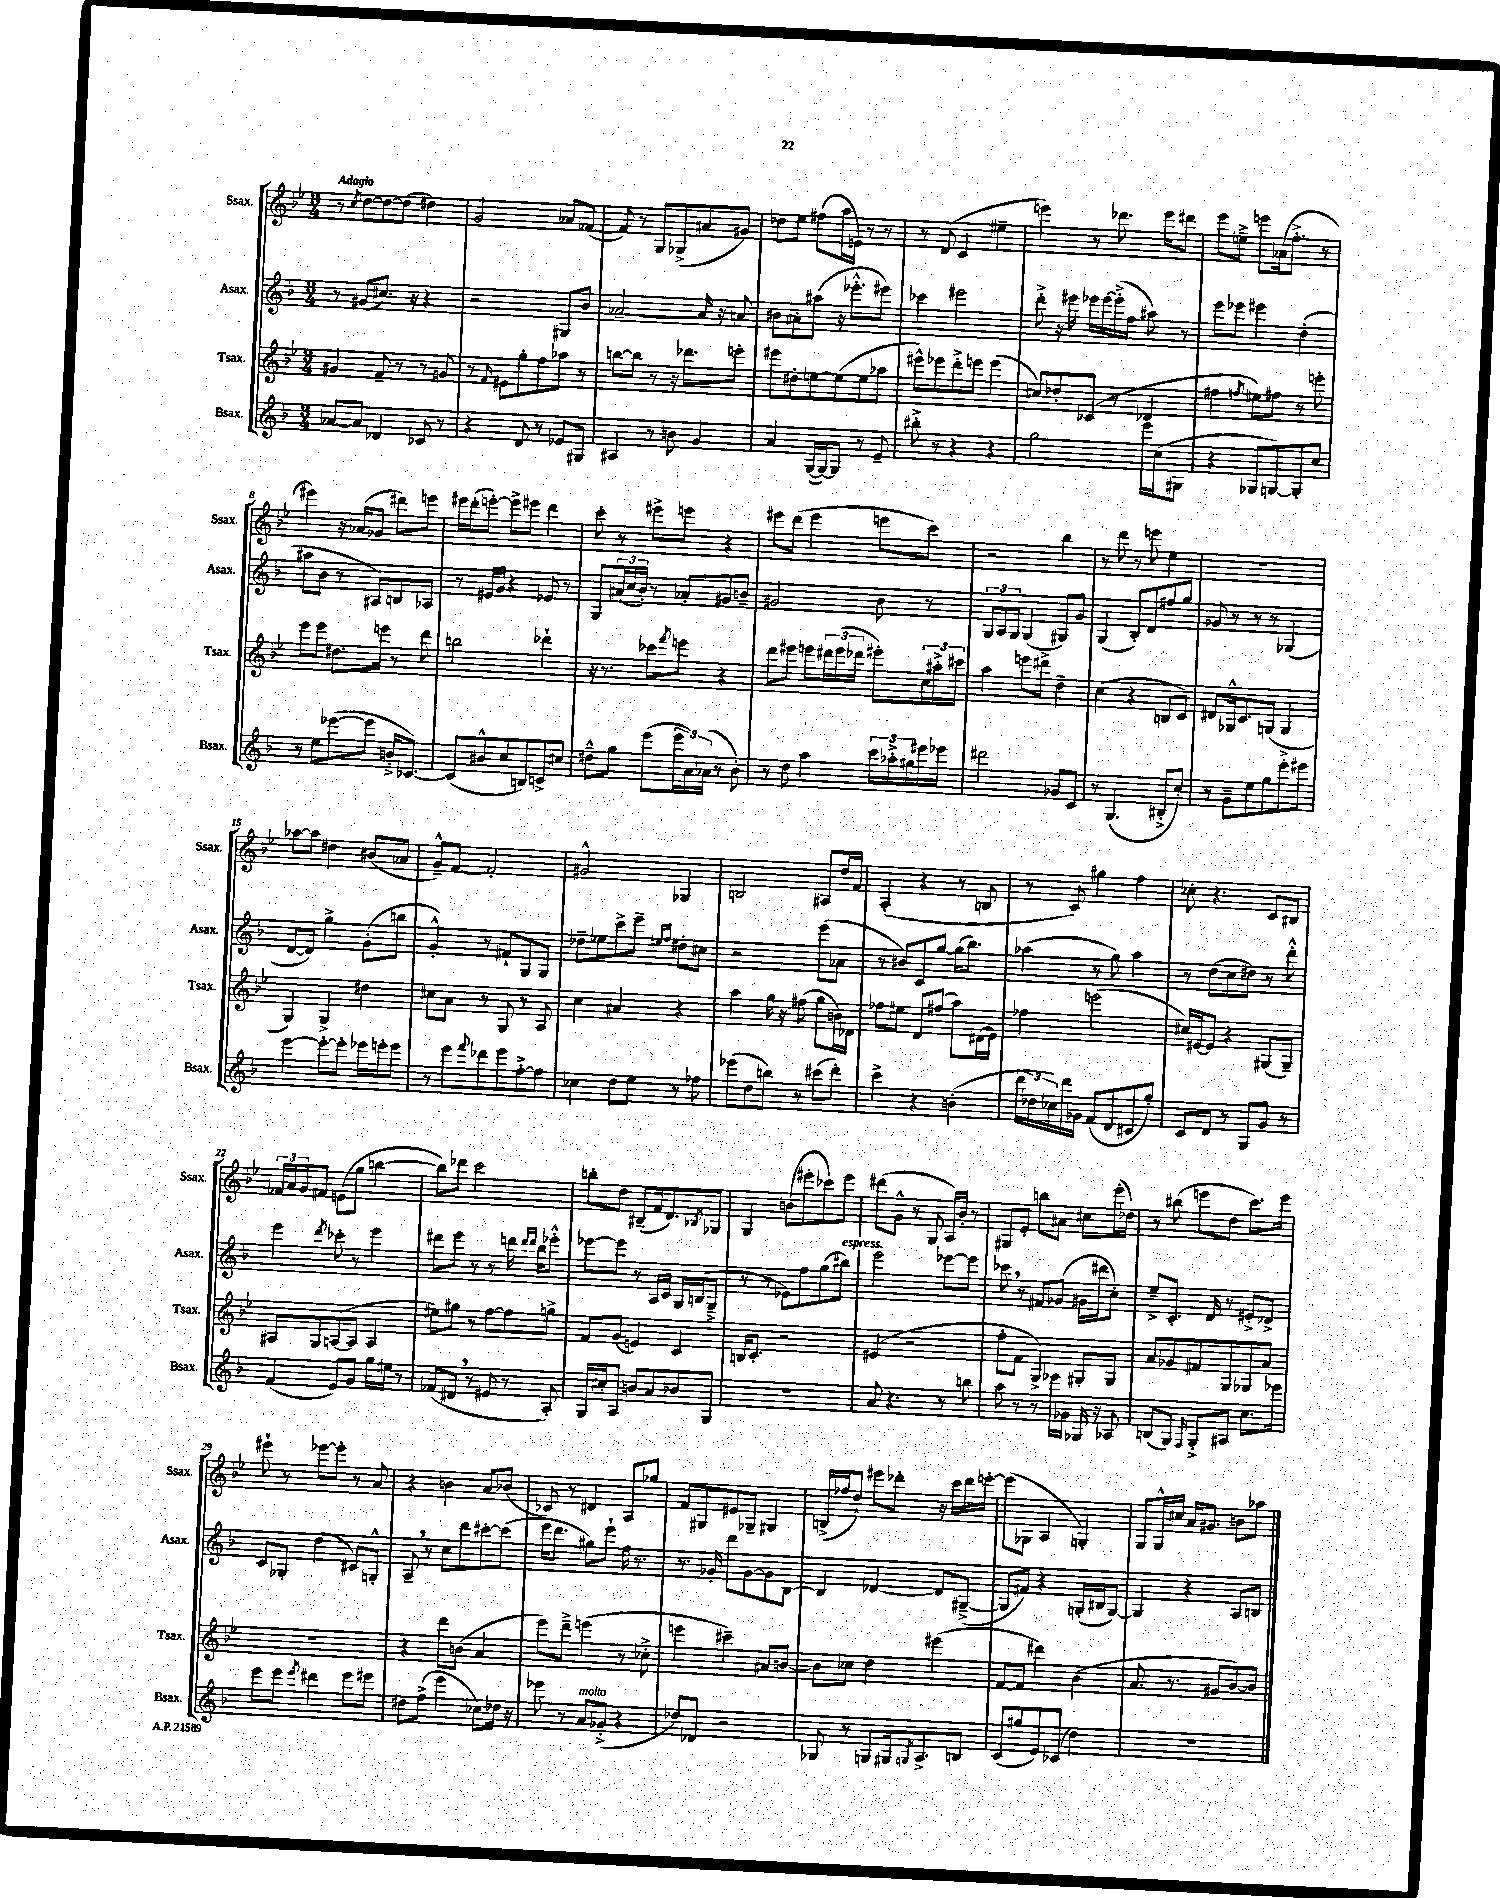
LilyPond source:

<<
\new StaffGroup <<
\new Staff = "s0" \with { instrumentName = "Ssax." shortInstrumentName = "Ssax." } {
    \clef treble \key bes \major \numericTimeSignature \time 3/4 \tempo "Adagio"
    r8 \acciaccatura { c''8 } d''8~ d''8~ d''8( dis''4) |
    g'2 aes'8 fes'8~( |
    fes'8) r8 g8 ges8->( ais'8 gis'8) |
    des''8 ees''8 fis''8( a''16 e'16) r8 r8 |
    r8 d'8( c'4 eis''4-- |
    e'''4) r8 des'''8. e'''16 dis'''8 |
    ees'''8 e''8---> e'''8 aes'16( f''8.-.-> r8 |
    eis'''4) r16 aes'16( ges'8 dis'''8) e'''8 |
    eis'''16 d'''16-.( e'''8~-.) e'''8-> eis'''8 d'''4 |
    c'''8-. r8 eis'''8-> e'''8 r4 |
    eis'''8 d'''8( eis'''4 e'''8 c'''8) |
    r2 bes''4 |
    r8 d'''8 r8 e'''8 ees''4 |
    R2. |
    aes''8~ aes''8 dis''4 bis'8( aes'8 |
    g'8---^) f'8~ f'2-. |
    gis'2-^ ges4 |
    b2 ais8 d''16 f'16 |
    a4-.( r4 r8 b8 |
    r8 c'8) gis''4 f''4 |
    ces''8-. r4. c'8 bis8 |
    \tuplet 3/2 { fes'16 a'16 g'16 } fis'8 e'8( g''8 b''4~ |
    b''8) des'''8 c'''2 |
    b''8-. d''8 bis8--( f'16 d'8.) \acciaccatura { bes8 } ges8 |
    g4 b'8( eis'''8-. ces'''8) eis'''8 |
    dis'''8( g'8-^ r8 g8 a16) bes'16-. r8 |
    gis8 ees'8-. b''8 ais'8 cis''8 ees'''16-.( des''16) |
    r8 bis''8( e'''8 d''8 c'''8.) e'''16 |
    eis'''8-! r8 ees'''8~ ees'''8-. r8 a'8 |
    r4 b'4 a'8 bes'8( |
    ces'8) r8 dis'4 a8 ges''8 |
    f'8 gis8 eis'8 ges8-- gis4 |
    b16->( fes''16 d''8-!) eis'''8 des'''8-. r16 c'''16 des'''16 e'''16~-. |
    e'''8( ges8 a4 g4-.) |
    g8 g16-^ cis''16 a'16 gis'8. b'8 aes''8 \bar "|." |
}
\new Staff = "s1" \with { instrumentName = "Asax." shortInstrumentName = "Asax." } {
    \clef treble \key f \major \numericTimeSignature \time 3/4
    r8 gis'8( cis''8.) r16 r4 |
    r2 gis8 bes'8 |
    aes'2~-- aes'16 r16 a'8 |
    bis'8 ais'8-. ais''8( r16 ees'''8.-.-^ eis'''8) |
    ces'''4 eis'''2 |
    d'''8-.-> r16 eis'''16 ees'''16 ees'''16~ ees'''16-.->( f''16 ais''8) r8 |
    e'''8 ees'''8 eis'''4 d''4-.( |
    ais''8 bes'8 r8 ais8) b8 aes8 |
    r8 eis'16 g'16 r4 ees'8 r8 |
    g8 \tuplet 3/2 { ais'16( c''16 bes'16-.) } r8 aes'8-. gis'8 b'8-- |
    gis'2 bes'8 r8 |
    \tuplet 3/2 { g8 a8 g8 } g4( gis8) g'8 |
    g4( bes8-.) d'8 fis''8 g''8 |
    ges'8 r8 r8 r8 ges4( |
    d'8~ d'8) g''4-> g'8-.( b''8 |
    g'4-.-^) r8 fis'8-! g8 g8 |
    des''8-- ees''8 c'''8-> e'''8-- \grace { e''16 f''16 } dis''8-. cis''8 |
    r2 e'''8( aes'8 |
    r8 bis'8) c'8 g''8~ g''16( bes''8.) |
    aes''4( r8 g''8) aes''4 |
    r8 d''8( c''8 dis''8) r8 d'''8-.-^ |
    e'''4 \acciaccatura { d'''8 } ces'''8-. r8 e'''4 |
    dis'''8 e'''8 r8 r8 d'''16 \grace { d'''16 d'''16 } bes''16 ees'''8-.-^ |
    ees'''8~ ees'''8 r8 a16 c'16 g16 b16( g8---> |
    r8 r8 ees'8) f''8 g''8( bis''8^\markup { \italic "espress." }) |
    e'''2 ees'''8~ ees'''8 |
    ces'''8 \breathe r8 fis'8 ges'8( gis'16 dis'''16 c''8-.) |
    e''8---> c'8.-. d'16 r8 eis'8-.-> des'8-> |
    c'8 ges8-. d''4( cis'8) g8-.-^ |
    a8-- \breathe r8 c''8 d'''8 cis'''8~-. cis'''8( |
    e'''16 d'''8. gis''8) e'''8-! f''16 r8. |
    r8. ges'16-. d'''8 ges'8~ ges'8 bes8~ |
    bes4 des'4~ des'8 gis8~--->( |
    gis8 fis'8) r4 g16-.( bis16 g8~) |
    g4 r4 a8 b8 \bar "|." |
}
\new Staff = "s2" \with { instrumentName = "Tsax." shortInstrumentName = "Tsax." } {
    \clef treble \key bes \major \numericTimeSignature \time 3/4
    gis'4 f'8-- r8 r8 g'8 |
    r8 \grace { f'16 } eis'8 g''8-. f''8 aes''8 r8 |
    b''8~ b''8 r8 r16 des'''8. e'''8-. |
    eis'''8 dis''8-. e''8~ e''8( e''8 aes''8 |
    eis'''8-^) ees'''8 d'''8-.-> e'''8 e'''4( |
    cis''8) des''8-. ces'8( r8 des'4 |
    fis''4 \acciaccatura { f''8 } eis''8) fis''8 r8 e'''8-. |
    ees'''8 ees'''8 dis''8. e'''16 r8 d'''8 |
    b''2 des'''4-! |
    r16 r8. ces'''8 \acciaccatura { f'''8 } e'''8 r4 |
    d'''8 eis'''8 e'''8 \tuplet 3/2 { dis'''16 e'''16( des'''16 } eis'''8-.) \tuplet 3/2 { c''16 ais''16-.-> cis'''16 } |
    a''4 e'''8 dis'''8-> d''4-- |
    c''4( r4 b8 c'8) |
    dis'8 ges16-^ c'8. g8( g4 |
    g4) g4-> dis''4 |
    cis''8 a'8 r8 g8 r8 a8 |
    c''4 ais'4 r4 |
    a''4 g''16 r16 fis''8( g''8 b'16) des'16 |
    fes''8 eis''8 d'8 fis''8( a''8) dis'16( ees'16) |
    fes''4 e'''2( |
    cis''16) eis'16~ eis'8 r4 gis8( gis8--) |
    ais8 g8 a8~( a8 a4 |
    eis''8) gis''8 r8 f''8~ f''8 g''8-> |
    f'8 g'8( e'4) c'4 |
    b16 c'8.-. r2 |
    eis'4( r2 |
    f''8-. f'8 g4->) gis8-. gis8 |
    a'8 ges'8 fis'8 g8 ges8 a'8 |
    R2. |
    r4 d'''8 b'8( a'4 |
    ees'''8) d'''8---> e'''4( r8 ces''8-.-> |
    e'''4 cis'''4--) ais'8 b'8~ |
    b'8 ces''8 d''4 eis'''4( |
    f'8~ f'8 dis'''4) bes'4( |
    a'8. r8. gis'8 bes'8~) bes'8 \bar "|." |
}
\new Staff = "s3" \with { instrumentName = "Bsax." shortInstrumentName = "Bsax." } {
    \clef treble \key f \major \numericTimeSignature \time 3/4
    aes'8~ aes'8 des'4 ces'8 r8 |
    r4 d'8 r8 ees'8 gis8 |
    ais4 r8 b'8 g'4 |
    a'4 g16~( g16~) g8 r8 e'8-- |
    bis''8-.-> r8 r4 r4 |
    g''2 e'''16 c''16( gis8 |
    r4 ges8 g8~) g8-. c''8 |
    r8 e''8 ees'''8~( ees'''8 b'16-.-> ces'8.~) |
    ces'8( bis'8-^ c''8 b8) c'8-> cis''8 |
    dis''8---^ g''8 e'''8( \tuplet 3/2 { e'''16 a'16) aes'16( } r8 bes'8-.) |
    r8 d''8 a''4 \tuplet 3/2 { c'''16 aes''16-.-> gis''16 } eis'''16 ees'''16 |
    dis'''2 ges'8 c'8 |
    r8 g4.( bis8-.-> c''8-.) |
    r8 g'8-- e''8 g''8 e'''8-.-> eis'''8 |
    e'''4~ e'''8~-. e'''8-. ees'''16 e'''16-. e'''8 |
    r8 e'''8 \appoggiatura { f'''8 } des'''8 e'''8 f''8~-.-> f''8 |
    ces''4 d''8 e''8 r8 fes''8 |
    ees'''8( d''8 b''8) r8 cis'''8( d'''8-.) |
    c'''4-> r4 b'4-.( |
    \tuplet 3/2 { d'''16 des''16 ces''16) } d'''16 ges'16 f'8( d'8 cis'8 g''8-.) |
    c'8 d'8 r8 g8 g'8 r8 |
    f'4( e'8) g'8 g''16 eis''16 r8 |
    fes'8( dis'8 \breathe r8 eis'8 r8 a8-.) |
    g16 cis''16-. a8 b'8 a'8 bes'8 g8 |
    R2. |
    a'8 r4. r8 b''8 |
    a''8 r8 r8 ees'''16 ges'16 ges16 r16 aes8 |
    b8( g8) \grace { f16 } g8-.-> ais8 c''8. ees'''16 |
    e'''8 e'''8 \acciaccatura { e'''8 } dis'''4 e'''8 eis'''8 |
    dis''8 f''8->( e'''4 ces''8) des''16 r16 |
    ees'''8 r8 a'8^\markup { \italic "molto" } ges'8-.->( r4 |
    des''8) des'8 r2 |
    ges8 r8 g8 gis16 \acciaccatura { g8 } a8.-> b8 |
    c'8( gis''8 e'8) ces'8( d''4) |
    R2. \bar "|." |
}
>>
>>
